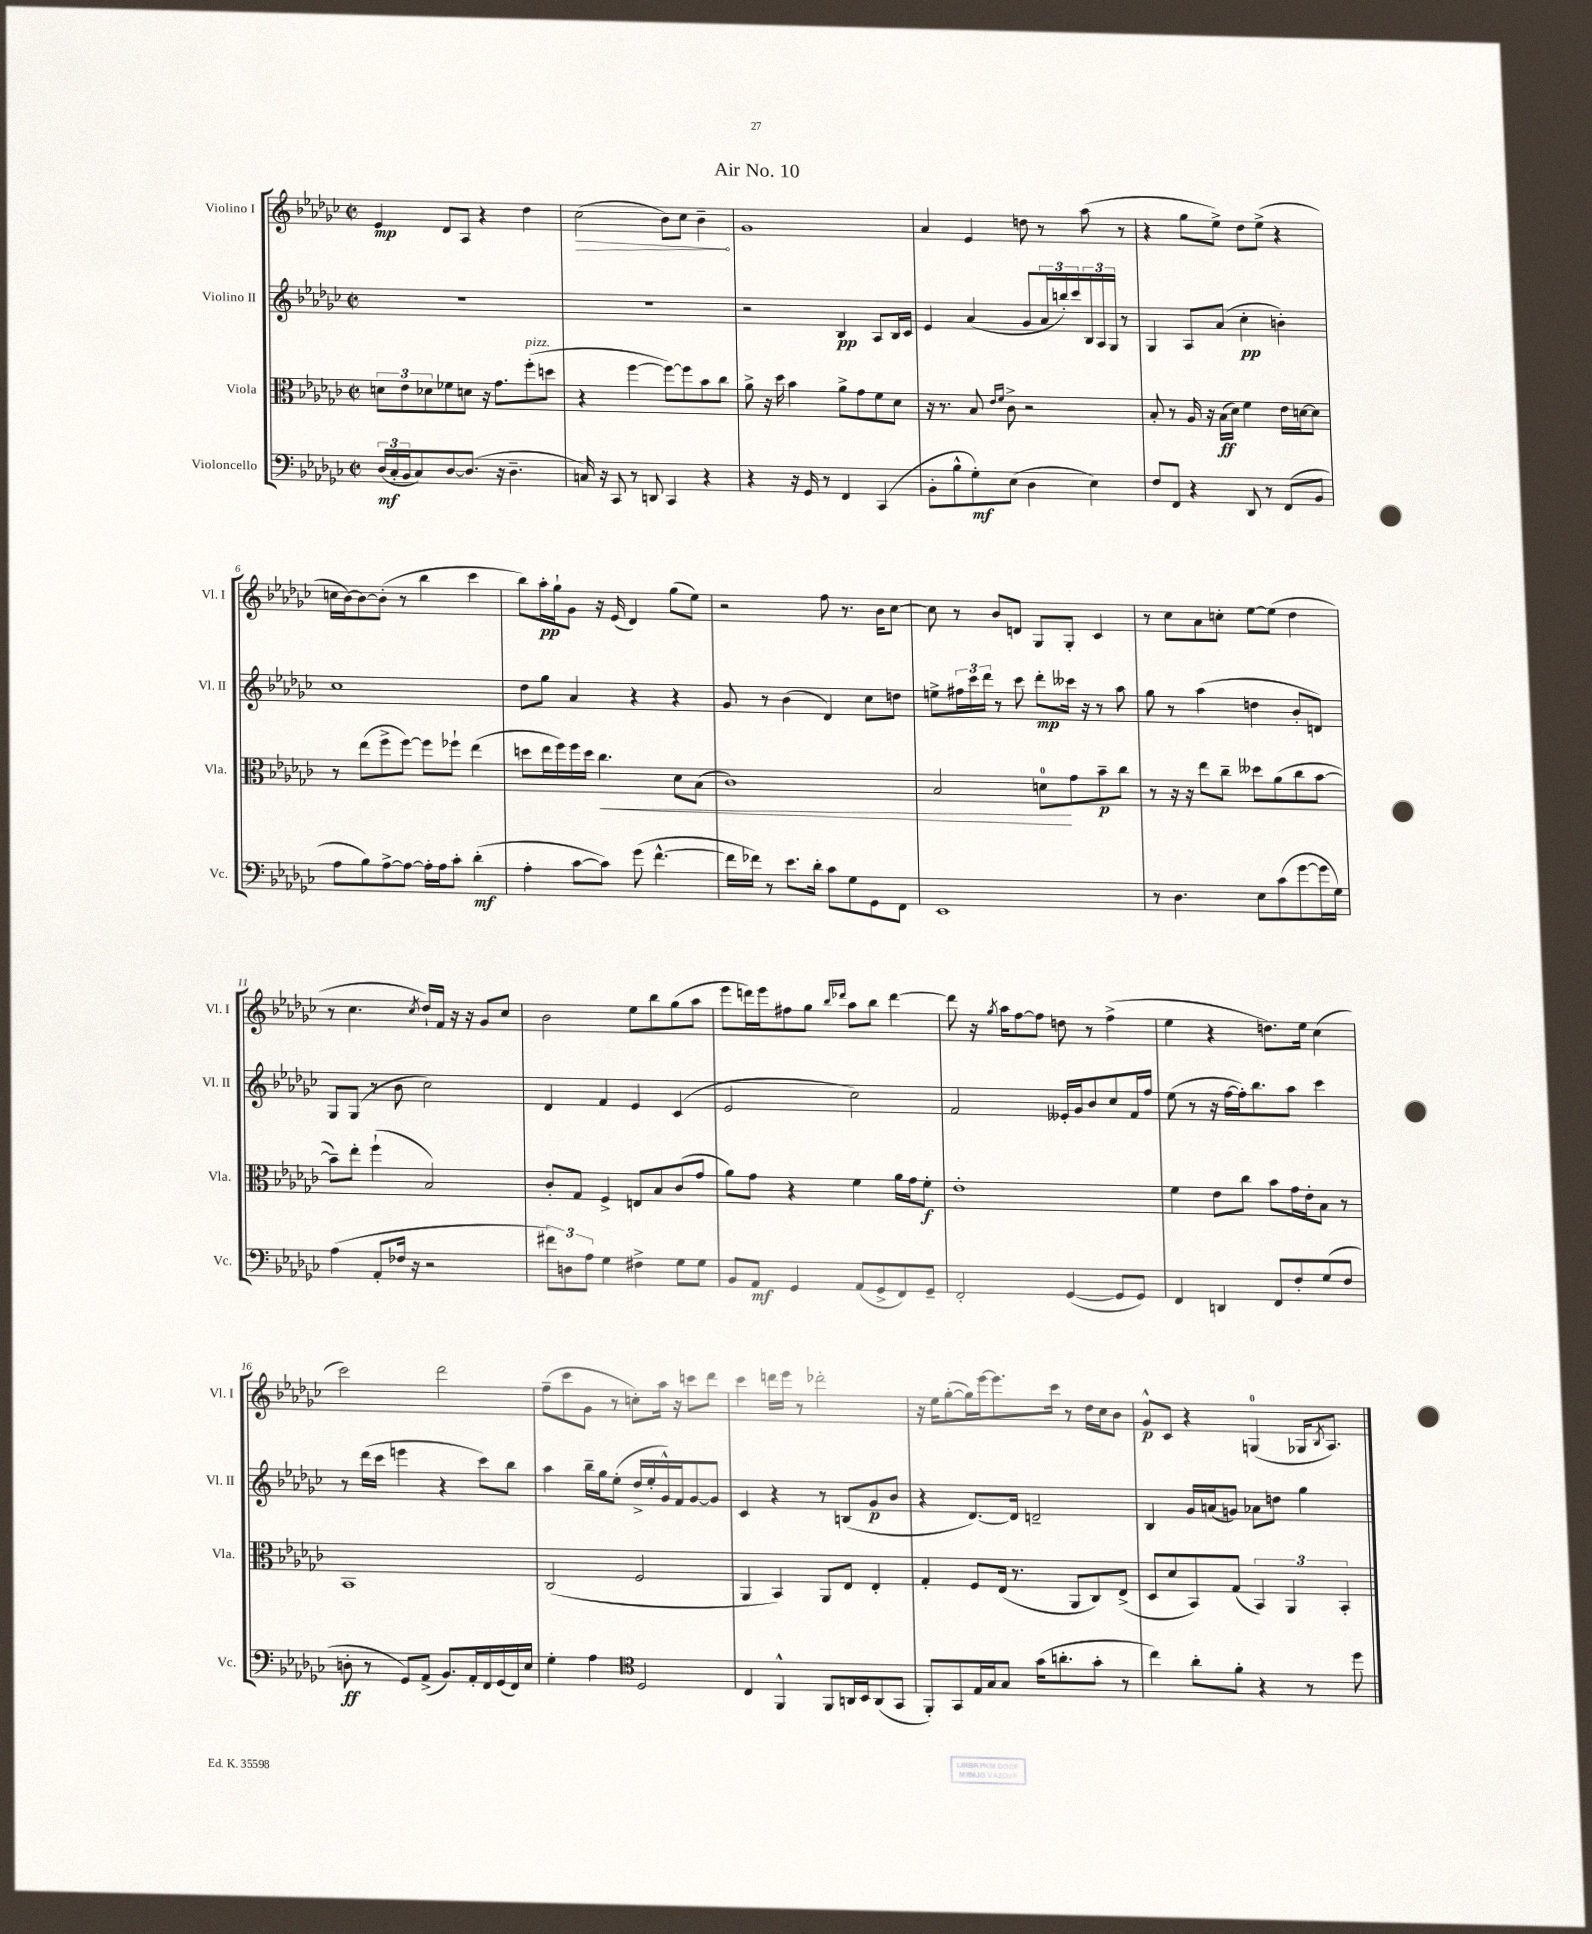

**kern	**kern	**kern	**kern
*staff4	*staff3	*staff2	*staff1
*clefF4	*clefC3	*clefG2	*clefG2
*k[b-e-a-d-g-c-]	*k[b-e-a-d-g-c-]	*k[b-e-a-d-g-c-]	*k[b-e-a-d-g-c-]
*M2/2	*M2/2	*M2/2	*M2/2
*met(c|)	*met(c|)	*met(c|)	*met(c|)
(24D-	12d	1r	4e-
24C-'	.	.	.
24BB-	12e-	.	.
8C-)	.	.	.
.	12d-	.	.
[8D-	8f-	.	8d-
(8.D-]	8d	.	8A-
.	16r	.	4r
16r	8.g-	.	.
4.D-~	.	.	.
.	(8ff'	.	4dd-
.	8dd	.	.
=	=	=	=
16C)	4r	1r	(2cc-
16r	.	.	.
8CC-	.	.	.
8r	[4ff	.	.
8DD	.	.	.
4CC-	8ff_)	.	8b-)
.	8ff]	.	8cc-
4r	8b-	.	4b-~
.	8cc-	.	.
=	=	=	=
4r	8a-^	2r	1g-
.	16r	.	.
.	16dd-	.	.
16r	4b-	.	.
16GG-	.	.	.
8r	.	.	.
4FF	8a-^	4B-	.
.	8g-	.	.
(4CC-	8f	8A-	.
.	8d-	16B-	.
.	.	16c-	.
=	=	=	=
8BB-'	16r	4e-	4a-
.	8.r	.	.
8B-^^	.	.	.
8G-')	8B-	(4a-	4e-
.	16qqe-	.	.
.	16qqf	.	.
(8E-	8c-^	.	.
4D-	2r	8g-	8dd
.	.	24a-	8r
.	.	24bb')	.
.	.	24ccc-	.
4E-)	.	24B-	(8aa-
.	.	24A-	.
.	.	24G-	.
.	.	8r	8r
=	=	=	=
8F	8B-'	4G-	4r
8FF	8r	.	.
4r	16A-	8A-	8gg-
.	16r	.	.
.	(16B-	(8a-	8ee-^)
.	16d-)	.	.
8DD-	4f	4cc-'	8dd-
8r	.	.	(8ee-^
(8FF	16e-	4b')	4r
.	[16d	.	.
8BB-	8d]	.	.
=	=	=	=
8A-	8r	1cc-	16cc
.	.	.	[16b-)
8B-)	(8ee-	.	8b-_
[8A-^	8ff^	.	(8b-']
8A-_	[8ff)	.	8r
16A-']	8ff]	.	4bb-
16A-	.	.	.
8c-'	8ff-`	.	.
(4d-'	(4ee-	.	4ccc-
=	=	=	=
4A-'	8dd	8dd-	8bb-)
.	16ee-	8gg-	16aa-'
.	16ff)	.	16gg-`
[8c-	16ff	4a-	8g-
.	16dd	.	.
8c-])	4.cc-	.	16r
.	.	.	(16e-
(8g-	.	4r	4d-)
[4.f^^	.	.	.
.	8d-	4r	(8gg-
.	(8B-	.	8ee-)
=	=	=	=
16f]	1c-)	8g-	2r
16f-)	.	.	.
8r	.	8r	.
8.e-	.	(4b-	.
16d-'	.	.	.
8c-	.	4d-)	8ff
8G-	.	.	8.r
8GG-	.	8cc-	.
.	.	.	16b-
8FF	.	8dd	[8cc-
=	=	=	=
1EE-	2B-	8ee^	8cc-]
.	.	24ff#	8r
.	.	24ccc-	.
.	.	24ddd-	.
.	.	8r	8b-
.	.	8ccc-	8d
.	8d	8ddd-'	8G-
.	8g-	16ccc--	8G-'
.	.	16r	.
.	8b-~	8r	4c-
.	8cc-	8aa-	.
=	=	=	=
8r	8r	8gg-	8r
4.D-	16r	8r	8cc-
.	16r	.	.
.	8ee-	(4aa-	8a-
.	8cc-~	.	8cc'
8E-	8dd--	4dd	[8ee-
(8c-	(8a-	.	(8ee-]
[8g-	8cc-	8b-'	4dd-
16g-]	[8b-	8d)	.
16G-)	.	.	.
=	=	=	=
(4A-	8b-~])	8G-	8r
.	8ee-'	(8G-	4.cc-
8AA-'	(4ff`	8r	.
16F-	.	8b-	.
16r	.	.	.
.	.	.	8qcc-
2r	2B-)	2cc-)	16dd-`)
.	.	.	16f
.	.	.	16r
.	.	.	16r
.	.	.	8g-
.	.	.	8cc-
=	=	=	=
12f#)	8c-'	4d-	2b-
12D	.	.	.
.	8G-	.	.
12A-	.	.	.
4G-	4F^	4f	.
4F#^	8E	4e-	8ee-
.	8B-	.	8bb-
8G-	(8c-	(4c-	(8gg-
8G-	8g-	.	8aa-
=	=	=	=
8BB-	8a-)	2e-	8eee-
8AA-	8g-	.	16ddd)
.	.	.	16eee-
4GG-	4r	.	8ff#
.	.	.	8gg-
.	.	.	16qqbb-
.	.	.	16qqddd-
(8AA-	4f	2cc-)	8aa-
8GG-^	.	.	8bb-
8FF)	16a-	.	[4ddd-
.	16g-	.	.
8GG-~	8f'	.	.
=	=	=	=
2FF'	1e-'	2f	8ddd-]
.	.	.	16r
.	.	.	8qgg-
.	.	.	16aa-
.	.	.	[8ff
.	.	.	8ff]
([4GG-	.	16e--'	8dd
.	.	16g-	.
.	.	8b-	8r
8GG-]	.	8cc-	(4ff^
8GG-)	.	16f	.
.	.	16ff	.
=	=	=	=
4FF	4f	(8ee-	4ee-
.	.	8r	.
4DD	8e-	16r	4r
.	.	[16ff	.
.	8cc-	16ff'])	.
.	.	8.bb-	.
8FF	8b-	.	8.dd)
8F'	16g-	8aa-	.
.	16e-'	.	16ee-
(8G-	8B-	4ccc-	(4cc-
8F	8r	.	.
=	=	=	=
8D'	1BB-	8r	2ccc-)
8r	.	(16ddd-	.
.	.	16ccc-	.
8GG-)	.	4eee	.
(8AA-^	.	.	.
8.BB-)	.	4r	2ddd-
16AA-'	.	.	.
16FF	.	8ccc-)	.
(16GG-	.	.	.
16FF)	.	8bb-	.
16E-	.	.	.
=	=	=	=
4G-'	(2C-	4aa-	(8ff~
.	.	.	8ccc-
4A-	.	16bb-~	8g-
.	.	16gg-	.
.	.	(8ee-'	8r
*clefC4	*	*	*
2D-	2F	16dd-^	8cc')
.	.	16ee-'	.
.	.	16g-^^)	16aa-
.	.	16f	16r
.	.	[8g-	8ccc
.	.	8g-]	8ddd-
=	=	=	=
4C-	4AA-	4c-	4ccc-
4FF^^	4BB-)	4r	16ddd
.	.	.	16eee-
.	.	.	8r
8FF	8AA-	8r	2ddd-'
16AA	8E-	(8B	.
16BB-	.	.	.
(8AA	4E-'	8g-	.
8GG-	.	8b-	.
=	=	=	=
8FF')	4G-'	4r	16r
.	.	.	16ee-
8GG-	.	.	([8gg-'
16E-	8F	[8.d-)	16gg-])
16G-	.	.	[16eee-
8G-	(16E-	.	8.eee-]
.	8.r	16d-]	.
(16g-	.	2d~	.
8.a'	.	.	16ccc-
.	8AA-	.	8r
8g-'	8C-)	.	16dd-
.	.	.	16cc-
8r	(8E-^	.	8b-
=	=	=	=
4cc-)	8D-	4B-	8g-^^
.	8d-	.	8c-
8a-'	8BB-)	16g-	4r
.	.	(16a	.
8f'	(8G-	8g)	.
4r	6BB-)	8a-	(4G
.	.	8dd	.
.	6AA-	.	.
8r	.	4gg-	16G-
.	.	.	8qB-
.	.	.	8.A-)
.	6BB-'	.	.
8dd-	.	.	.
==	==	==	==
*-	*-	*-	*-
